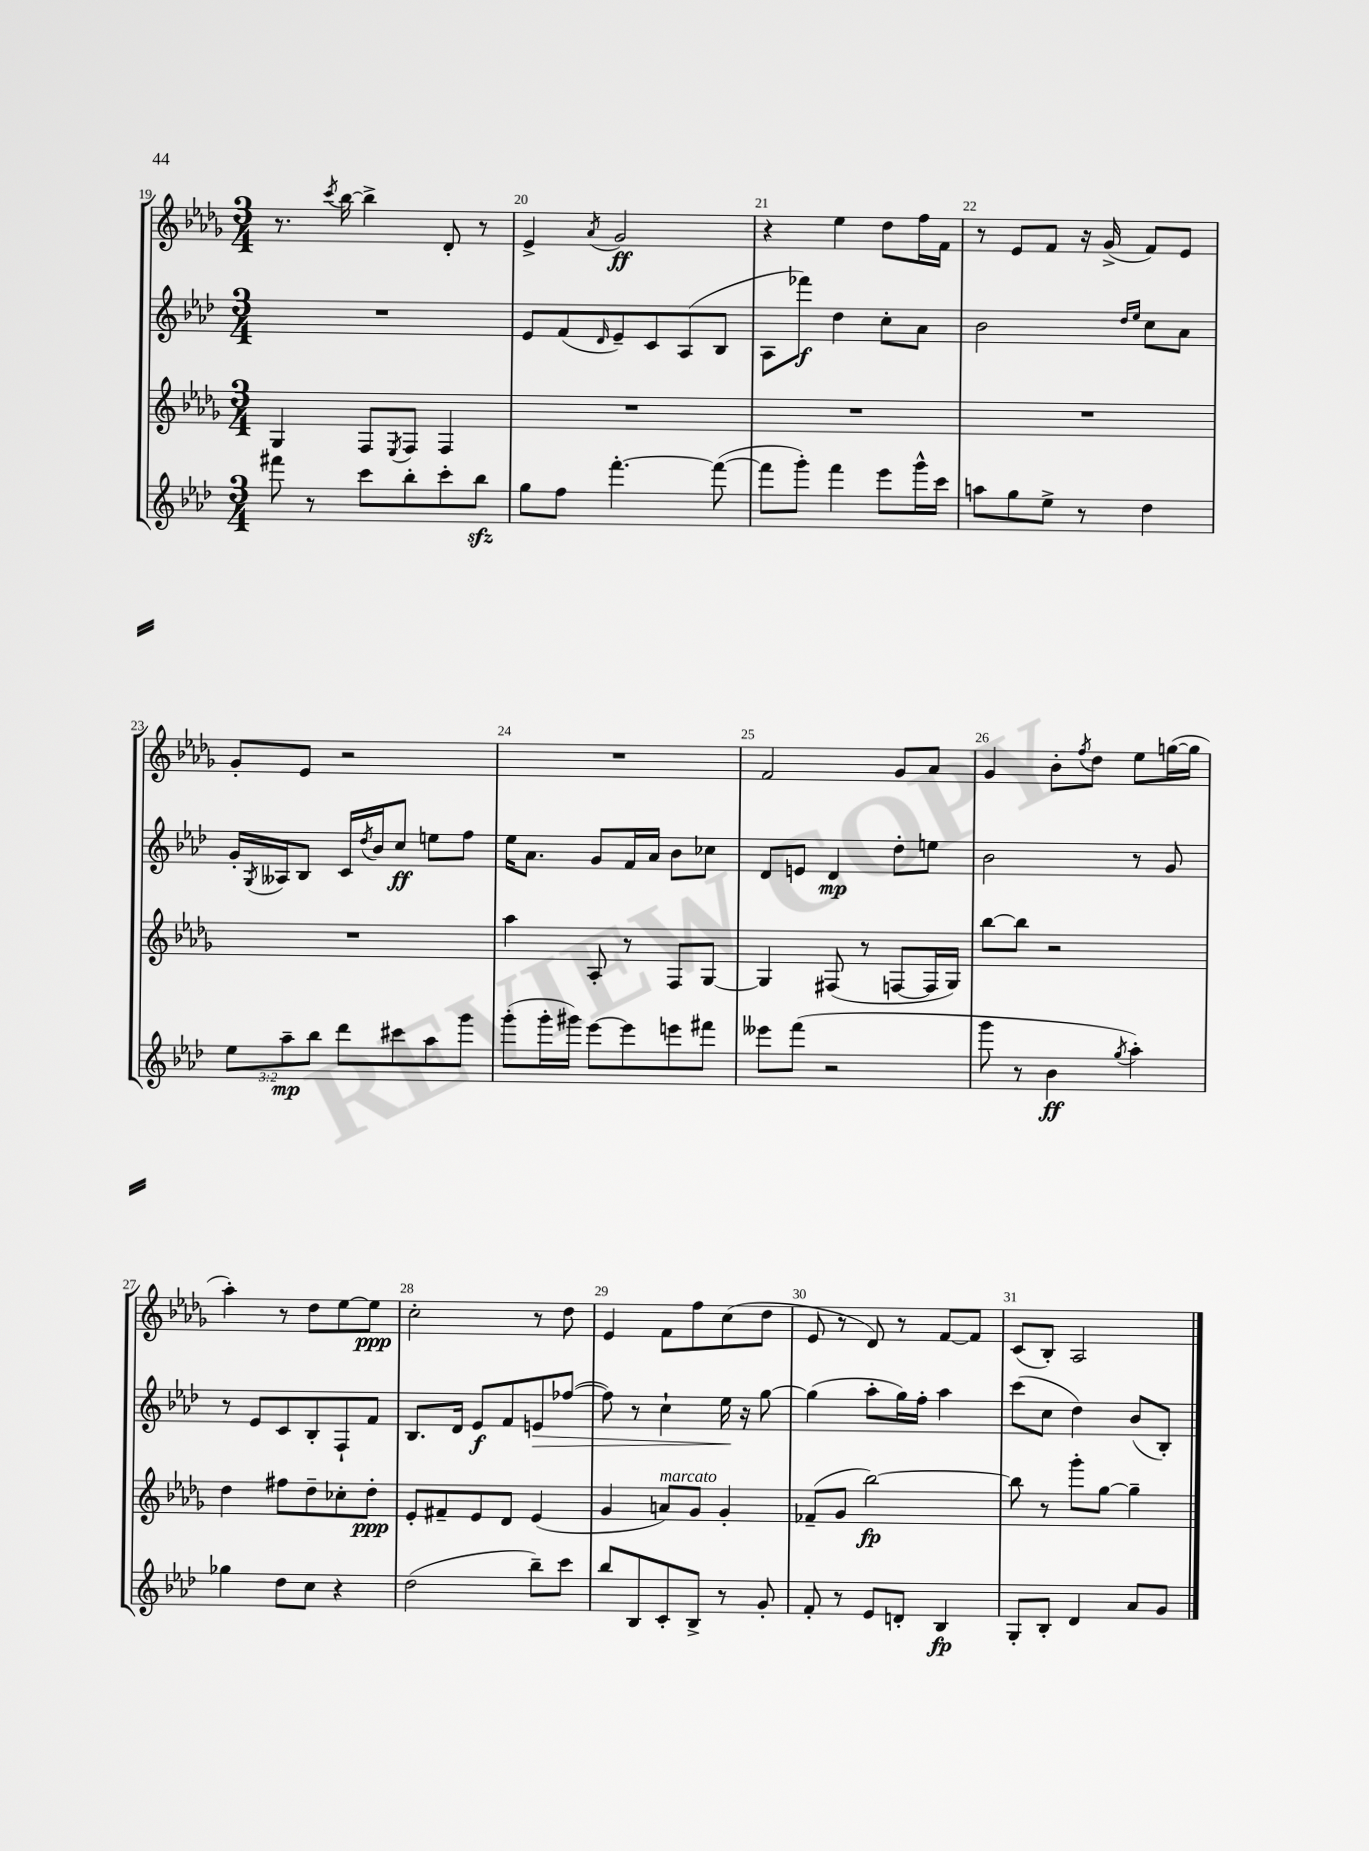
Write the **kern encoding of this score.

**kern	**dynam	**kern	**dynam	**kern	**dynam	**kern	**dynam
*part4	*part4	*part3	*part3	*part2	*part2	*part1	*part1
*staff4	*staff4	*staff3	*staff3	*staff2	*staff2	*staff1	*staff1
*clefG2	*	*clefG2	*	*clefG2	*	*clefG2	*
*k[b-e-a-d-]	*	*k[b-e-a-d-g-]	*	*k[b-e-a-d-]	*	*k[b-e-a-d-g-]	*
*M3/4	*	*M3/4	*	*M3/4	*	*M3/4	*
=19	=19	=19	=19	=19	=19	=19	=19
8fff#X\	.	4G-/	.	2.r	.	8.r	.
8r	.	.	.	.	.	.	.
.	.	.	.	.	.	8qccc/	.
.	.	.	.	.	.	[16bb-\	.
8ccc\L	.	8F/L	.	.	.	4bb-^\]	.
.	.	8qE-/	.	.	.	.	.
8bb-'\	.	8F/J	.	.	.	.	.
8ccc'\	.	4F/	.	.	.	8d-'/	.
8bb-zz\J	.	.	.	.	.	8r	.
=20	=20	=20	=20	=20	=20	=20	=20
8gg\L	.	2.r	.	8e-/L	.	4e-^/	.
8ff\J	.	.	.	(8f/	.	.	.
.	.	.	.	16qqd-/	.	8qa-/	.
[4.fff'\	.	.	.	8e-~/)	.	2g-/	ff
.	.	.	.	8c/	.	.	.
.	.	.	.	(8A-/	.	.	.
(8fff\_	.	.	.	8B-/J	.	.	.
=21	=21	=21	=21	=21	=21	=21	=21
8fff\L]	.	2.r	.	8A-\L	.	4r	.
8ggg'\J)	.	.	.	8fff-X\J)	f	.	.
4fff\	.	.	.	4dd-\	.	4ee-\	.
8eee-\L	.	.	.	8cc'\L	.	8dd-\L	.
16ggg^^\L	.	.	.	8a-\J	.	16ff\L	.
16ccc\JJ	.	.	.	.	.	16f\JJ	.
=22	=22	=22	=22	=22	=22	=22	=22
8aan\L	.	2.r	.	2b-\	.	8r	.
8gg\	.	.	.	.	.	8e-/L	.
8ee-^\J	.	.	.	.	.	8f/J	.
8r	.	.	.	.	.	16r	.
.	.	.	.	.	.	(16g-^/	.
.	.	.	.	16qqdd-/LL	.	.	.
.	.	.	.	16qqee-/JJ	.	.	.
4dd-\	.	.	.	8cc\L	.	8f/L)	.
.	.	.	.	8a-\J	.	8e-/J	.
!!LO:LB:g=z
=23	=23	=23	=23	=23	=23	=23	=23
12ee-\L	.	2.r	.	16g'/LL	.	8g-'/L	.
.	.	.	.	8qG/	.	.	.
.	.	.	.	16A--X/J	.	.	.
12aa-~\	mp	.	.	.	.	.	.
.	.	.	.	8B-/J	.	8e-/J	.
12bb-\J	.	.	.	.	.	.	.
8ddd-\L	.	.	.	16c/LL	.	2r	.
.	.	.	.	8qdd-/	.	.	.
.	.	.	.	16b-/J	.	.	.
8ccc#X\	.	.	.	8cc/J	ff	.	.
8aa-\	.	.	.	8een\L	.	.	.
8ggg\J	.	.	.	8ff\J	.	.	.
=24	=24	=24	=24	=24	=24	=24	=24
(8ggg'\L	.	4aa-\	.	16ee-\KL	.	2.r	.
.	.	.	.	8.a-\J	.	.	.
16ggg'\L	.	.	.	.	.	.	.
16ggg#X\JJ)	.	.	.	.	.	.	.
[8eee-\L	.	8A-'/	.	8g/L	.	.	.
8eee-\]	.	8r	.	16f/L	.	.	.
.	.	.	.	16a-/JJ	.	.	.
8eeen\	.	8F/L	.	8b-\L	.	.	.
8fff#X\J	.	[8G-/J	.	8cc-X\J	.	.	.
=25	=25	=25	=25	=25	=25	=25	=25
8eee--X\L	.	4G-/]	.	8d-/L	.	2f/	.
(8fff\J	.	.	.	8en/J	.	.	.
2r	.	(8F#X/	.	4d-/	mp	.	.
.	.	8r	.	.	.	.	.
.	.	[8Fn/L	.	8dd-'\L	.	8g-/L	.
.	.	16F/L]	.	8een\J	.	8a-/J	.
.	.	16G-/JJ)	.	.	.	.	.
=26	=26	=26	=26	=26	=26	=26	=26
8ggg\	.	[8bb-\L	.	2b-\	.	4g-/	.
8r	.	8bb-\J]	.	.	.	.	.
4b-\	ff	2r	.	.	.	8b-'\L	.
.	.	.	.	.	.	8qff/	.
.	.	.	.	.	.	8dd-\J	.
8qgg/	.	.	.	.	.	.	.
4aa-'\)	.	.	.	8r	.	8ee-\L	.
.	.	.	.	8g/	.	([16ggn\L	.
.	.	.	.	.	.	16gg\JJ]	.
!!LO:LB:g=z
=27	=27	=27	=27	=27	=27	=27	=27
4gg-X\	.	4dd-\	.	8r	.	4aa-'\)	.
.	.	.	.	8e-/L	.	.	.
8dd-\L	.	8ff#X\L	.	8c/	.	8r	.
8cc\J	.	8dd-~\	.	8B-'/	.	8dd-\L	.
4r	.	8cc-X'\	.	8F`/	.	[8ee-\	.
.	.	8dd-'\J	ppp	8f/J	.	8ee-\J]	ppp
=28	=28	=28	=28	=28	=28	=28	=28
(2dd-\	.	8e-'/L	.	8.B-/L	.	2cc'\	.
.	.	8f#X~/	.	.	.	.	.
.	.	.	.	16d-/Jk	.	.	.
.	.	8e-/	.	8e-/L	f	.	.
.	.	8d-/J	.	8f/	.	.	.
!	!	!	!	!	!LO:HP:b	!	!
8bb-~\L)	.	(4e-/	.	8en/	>	8r	.
8ccc\J	.	.	.	([8ff-X/J	.	8dd-\	.
=29	=29	=29	=29	=29	=29	=29	=29
8bb-/L	.	4g-/	.	8ff-\])	.	4e-/	.
8B-/	.	.	.	8r	.	.	.
!	!	!LO:TX:a:i:t=marcato	!	!	!	!	!
8c'/	.	8an/L)	.	4cc`\	.	8f\L	.
8B-^/J	.	8g-/J	.	.	.	8ff\	.
8r	.	4g-'/	.	16ee-\	.	(8cc\	.
.	.	.	.	16r	]	.	.
8g'/	.	.	.	[8gg\	.	8dd-\J	.
=30	=30	=30	=30	=30	=30	=30	=30
8f'/	.	(8f-X~/L	.	(4gg\]	.	8e-/	.
8r	.	8g-/J	.	.	.	8r	.
8e-/L	.	[2bb-\)	fp	8aa-'\L	.	8d-/)	.
8dn'/J	.	.	.	16gg\L)	.	8r	.
.	.	.	.	16ff'\JJ	.	.	.
4B-/	fp	.	.	4aa-\	.	[8f/L	.
.	.	.	.	.	.	8f/J]	.
=31	=31	=31	=31	=31	=31	=31	=31
8G'/L	.	8bb-\]	.	(8ccc\L	.	(8c/L	.
8B-'/J	.	8r	.	8cc\J	.	8B-'/J)	.
4d-/	.	8ggg-'\L	.	4dd-\)	.	2A-/	.
.	.	[8gg-\J	.	.	.	.	.
8a-/L	.	4gg-~\]	.	(8b-/L	.	.	.
8g/J	.	.	.	8B-'/J)	.	.	.
==	==	==	==	==	==	==	==
*-	*-	*-	*-	*-	*-	*-	*-
